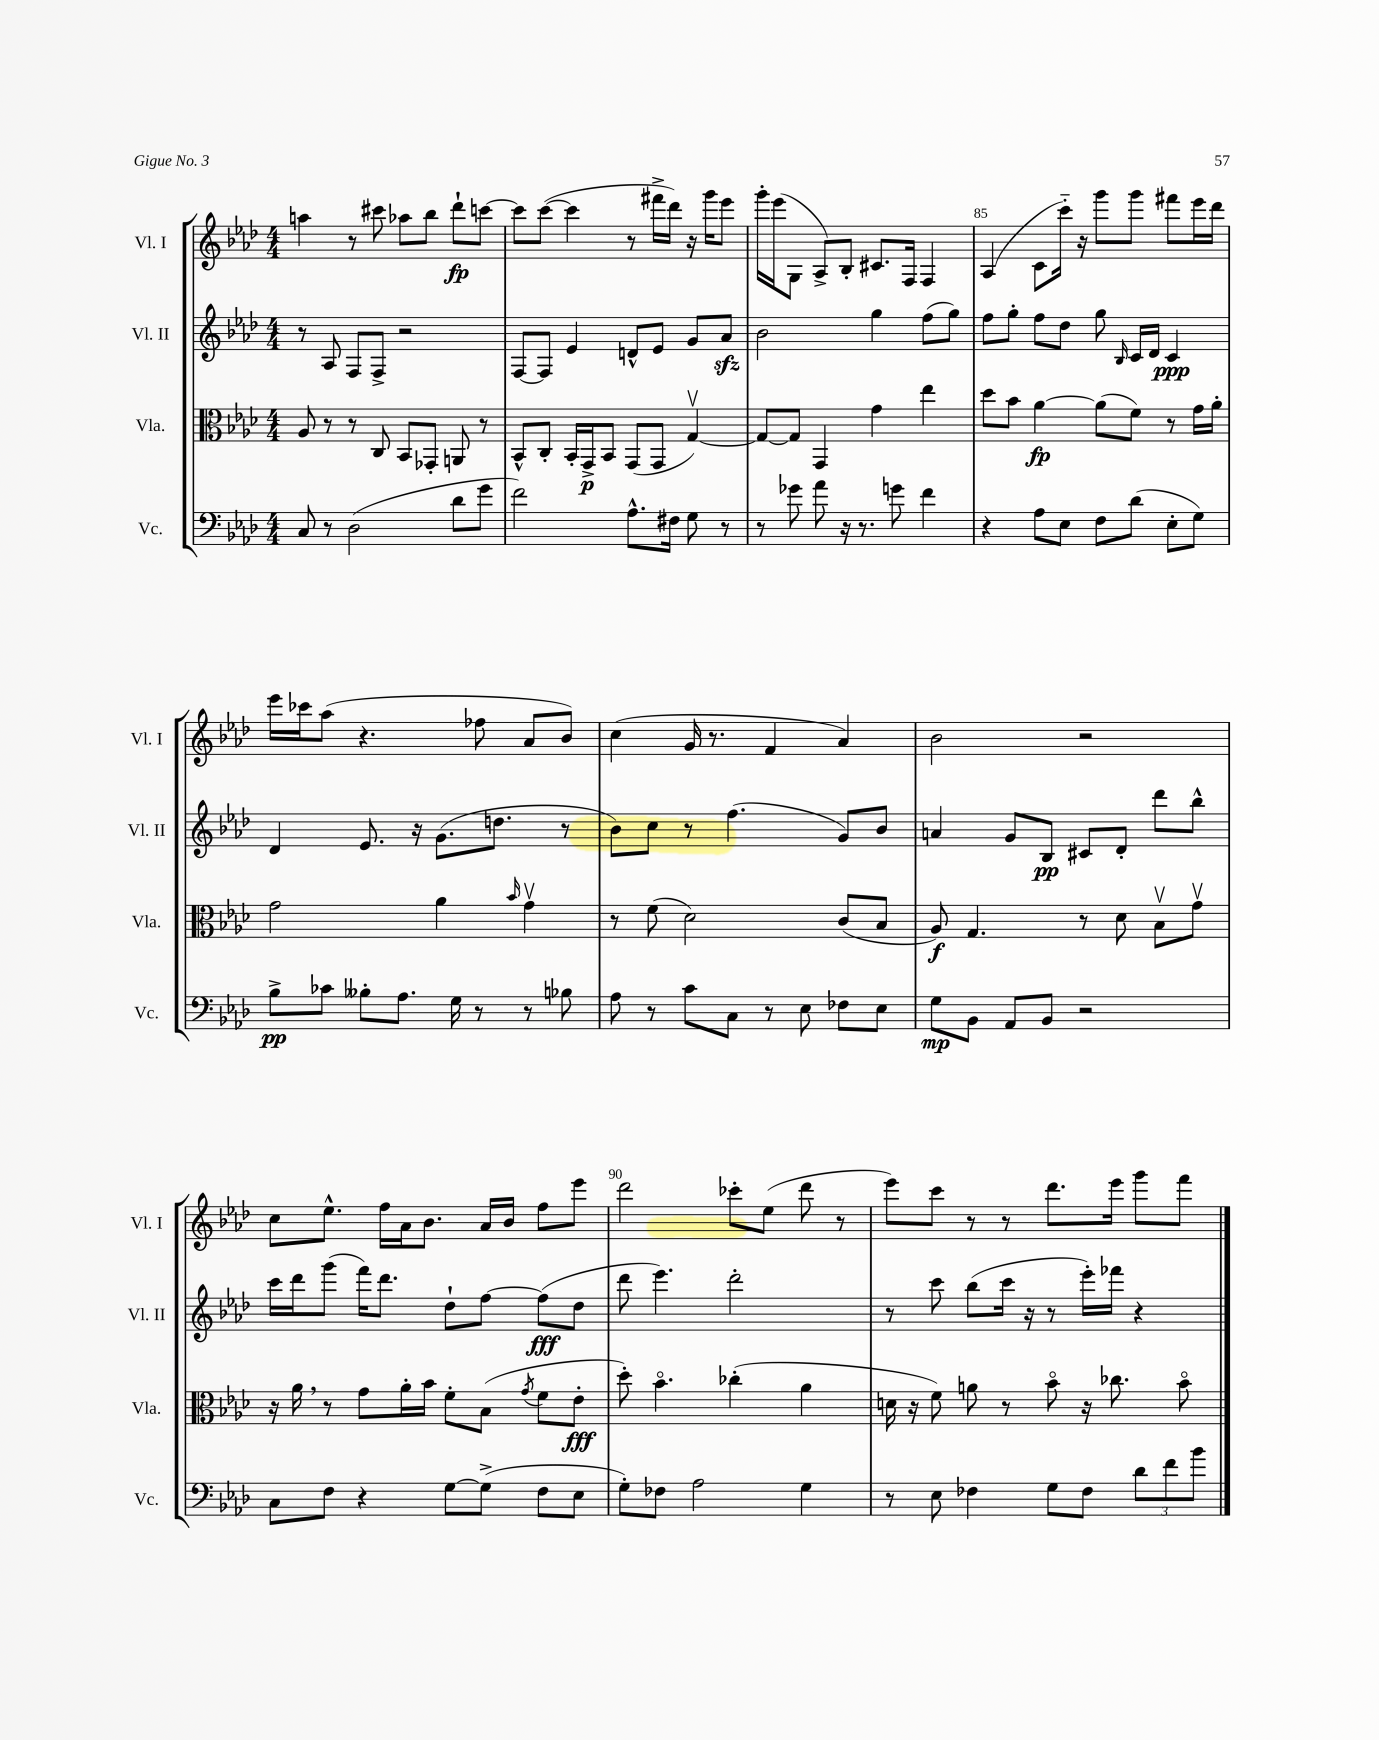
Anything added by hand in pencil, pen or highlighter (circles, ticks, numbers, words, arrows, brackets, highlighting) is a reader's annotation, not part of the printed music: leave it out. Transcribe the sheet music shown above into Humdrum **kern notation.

**kern	**kern	**kern	**kern
*staff4	*staff3	*staff2	*staff1
*clefF4	*clefC3	*clefG2	*clefG2
*k[b-e-a-d-]	*k[b-e-a-d-]	*k[b-e-a-d-]	*k[b-e-a-d-]
*M4/4	*M4/4	*M4/4	*M4/4
8C/	8A-/	8r	4aa\
8r	8r	8A-/	.
(2D-\	8r	8F/L	8r
.	8C/	8F^/J	8ccc#\
.	8BB-/L	2r	8aa-\L
.	8GG-'/J	.	8bb-\J
8d-\L	8AA/	.	8ddd-`\L
8g\J	8r	.	[8ccc\J
=	=	=	=
2f\)	8BB-^^/L	[8F/L	8ccc\]L
.	8C'/J	8F/]J	([8ccc\J
.	16BB-'/LL	4e-/	4ccc\]
.	16GG^/J	.	.
.	8BB-/J	.	.
8.A-^^\L	(8GG/L	8d^^/L	8r
.	8GG/J	8e-/J	16fff#^\LL
16F#\Jk	.	.	16ddd-\JJ)
8G\	[4Gv/)	8g/L	16r
.	.	.	16ggg\LK
8r	.	8a-/J	8eee-\J
=	=	=	=
8r	8G/_L	2b-\	16ggg'\LL
.	.	.	(16eee-\J
8g-\	8G/]J	.	8G\J
8a-\	4GG/	.	8A-^/L)
16r	.	.	8B-'/J
8.r	.	.	.
.	4g\	4gg\	8.c#/L
8g\	.	.	.
.	.	.	16F/Jk
4f\	4ee-\	(8ff\L	4F/
.	.	8gg\J)	.
=	=	=	=
4r	8dd-\L	8ff\L	(4A-/
.	8b-\J	8gg'\J	.
8A-\L	[4a-\	8ff\L	8c\L
8E-\J	.	8dd-\J	16ccc'~\Jk)
.	.	.	16r
8F\L	(8a-\]L	8gg\	8ggg\L
.	.	16qqB-/	.
(8d-\J	8f\J)	16c/LL	8ggg\J
.	.	16d-/JJ	.
8E-'\L	8r	4c/	8fff#\L
8G\J)	16g\LL	.	16eee-\L
.	16a-'\JJ	.	16ddd-\JJ
=	=	=	=
8B-^\L	2g\	4d-/	16eee-\LL
.	.	.	16ccc-\J
8c-\J	.	.	(8aa-\J
8B--'\L	.	8.e-/	4.r
8.A-\J	.	.	.
.	.	16r	.
.	4a-\	(8.g\L	.
16G\	.	.	.
8r	.	.	8ff-\
.	.	8.dd\J	.
.	16qqb-/	.	.
8r	4gv\	.	8a-/L
8B-\	.	8r	8b-/J)
=	=	=	=
8A-\	8r	8b-\L)	(4cc\
8r	(8f\	8cc\J	.
8c\L	2d-\)	8r	16g/
.	.	.	8.r
8C\J	.	(4.ff\	.
8r	.	.	4f/
8E-\	.	.	.
8F-\L	(8c/L	8g/L)	4a-/)
8E-\J	8B-/J	8b-/J	.
=	=	=	=
8G\L	8A-/)	4a/	2b-\
8BB-\J	4.G/	.	.
8AA-/L	.	8g/L	.
8BB-/J	.	8B-/J	.
2r	8r	8c#/L	2r
.	8d-\	8d-'/J	.
.	8B-v\L	8ddd-\L	.
.	8gv\J	8bb-^^\J	.
=	=	=	=
8C\L	16r	16ccc\LL	8cc\L
.	16a-\	16ddd-\J	.
8F\J	8r	(8ggg\J	8.ee-^^\J
4r	8g\L	16fff\LK)	.
.	.	8.ddd-\J	16ff\LL
.	16a-'\L	.	16a-\J
.	16b-\JJ	.	8.b-\J
[8G\L	8f'\L	8dd-`\L	.
(8G^\]J	(8B-\J	[8ff\J	16a-/LL
.	.	.	16b-/JJ
.	8qg/	.	.
8F\L	8f\L	(8ff\]L	8ff\L
8E-\J	8e-'\J	8dd-\J	8eee-\J
=	=	=	=
8G'\L)	8dd-'\)	8ddd-\	2ddd-\
8F-\J	4.b-o\	4.eee-\)	.
2A-\	.	.	.
.	(4cc-'\	2ddd-'\	8ccc-'\L
.	.	.	(8ee-\J
4G\	4a-\	.	8ddd-\
.	.	.	8r
=	=	=	=
8r	16d\	8r	8eee-\L)
.	16r	.	.
8E-\	8f\)	8ccc\	8ccc\J
4F-\	8a\	(8bb-\L	8r
.	8r	16ccc\Jk	8r
.	.	16r	.
8G\L	8b-o\	8r	8.ddd-\L
8F-\J	16r	16eee-'\LL)	.
.	8.cc-\	16fff-\JJ	16eee-\Jk
12d-\L	.	4r	8ggg\L
12f\	.	.	.
.	8b-o\	.	8fff\J
12b-\J	.	.	.
==	==	==	==
*-	*-	*-	*-
